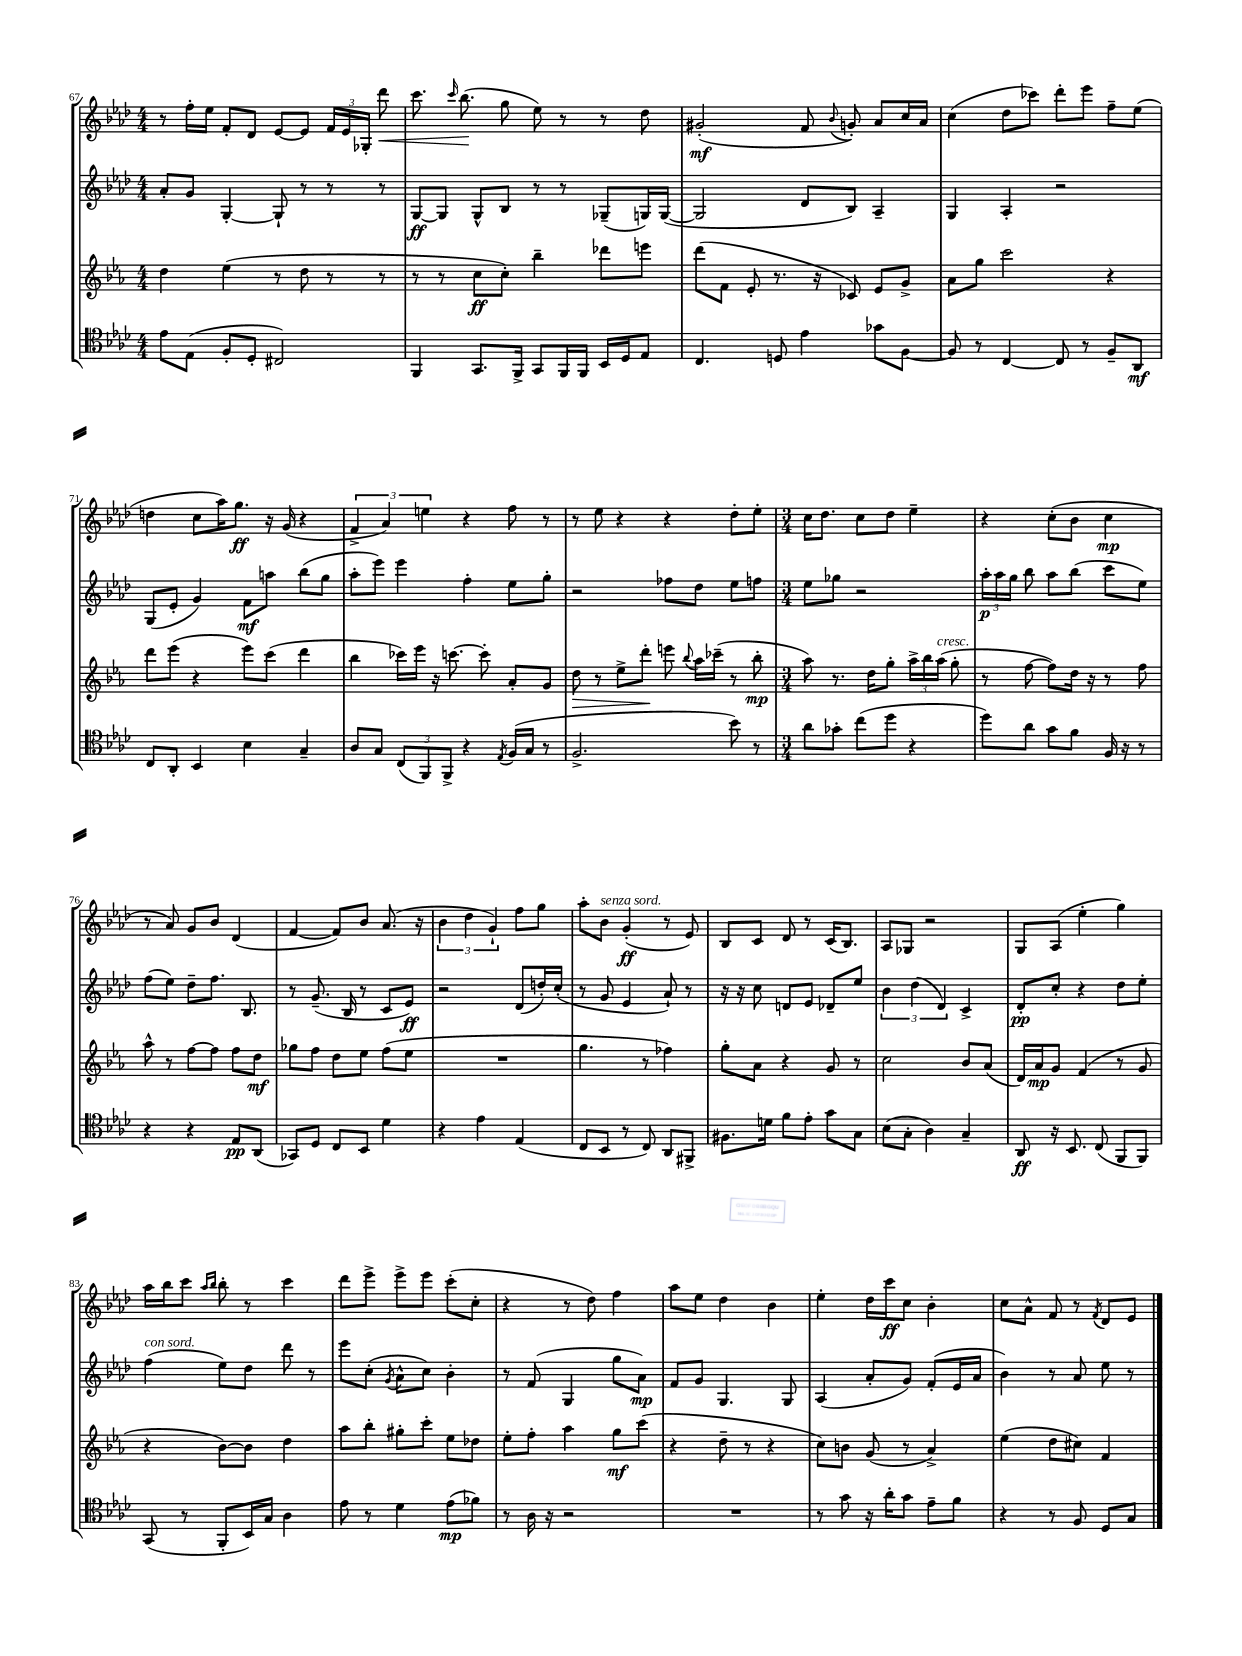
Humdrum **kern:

**kern	**kern	**kern	**kern
*staff4	*staff3	*staff2	*staff1
*clefC4	*clefG2	*clefG2	*clefG2
*k[b-e-a-d-]	*k[b-e-a-]	*k[b-e-a-d-]	*k[b-e-a-d-]
*M4/4	*M4/4	*M4/4	*M4/4
8e-\L	4dd\	8a-'/L	8r
(8E-\J	.	8g/J	16ff'\LL
.	.	.	16ee-\JJ
8F'/L	(4ee-\	[4G'/	8f'/L
8D-'/J	.	.	8d-/J
2C#/)	8r	8G`/]	[8e-/L
.	8dd\	8r	8e-/]J
.	8r	8r	24f/LL
.	.	.	24e-/
.	.	.	24G-'/JJ
.	8r	8r	8ddd-\
=	=	=	=
4FF/	8r	[8G/L	8.ccc\
.	8r	8G/]J	.
.	.	.	16qqccc/
.	.	.	(8.bb-\
8.GG/L	8cc\L	8G^^/L	.
.	8cc'\J)	8B-/J	8gg\
16FF^/Jk	.	.	.
8GG/L	4bb-~\	8r	8ee-\)
16FF/L	.	8r	8r
16FF/JJ	.	.	.
16BB-/LL	8ddd-\L	(8G-~/L	8r
16D-/J	.	.	.
8E-/J	8eee\J	16G/L)	8dd-\
.	.	([16G/JJ	.
=	=	=	=
4.C/	(8ddd\L	2G/]	(2g#'/
.	8f\J	.	.
.	8e-'/	.	.
8D/	8.r	.	.
4e-\	.	8d-/L	8f/
.	16r	.	.
.	.	.	8qqb-/
.	8c-/)	8B-/J)	8g'/)
8g-\L	8e-/L	4A-~/	8a-/L
[8F\J	8g^/J	.	16cc/L
.	.	.	16a-/JJ
=	=	=	=
8F/]	8a-\L	4G/	(4cc\
8r	8gg\J	.	.
[4C/	2ccc\	4A-'/	8dd-\L
.	.	.	8ccc-\J)
8C/]	.	2r	8ddd-'\L
8r	.	.	8eee-\J
8F~/L	4r	.	8ff~\L
8AA-/J	.	.	(8ee-\J
=	=	=	=
8C/L	8ddd\L	(8G/L	4dd\
8AA-'/J	(8eee-\J	8e-'/J	.
4BB-/	4r	4g/)	8cc\L
.	.	.	16aa-\K)
.	.	.	8.gg\J
4B-\	8eee-\L)	8f\L	.
.	(8ccc\J	8aa\J	16r
.	.	.	(16g/
4G~/	4ddd\	(8bb-\L	4r
.	.	8gg\J	.
=	=	=	=
8A-/L	4bb-\	8aa-'\L	6f^/
8G/J	.	8eee-\J)	.
.	.	.	6a-/)
(12C/L	16ccc-\LL)	4eee-\	.
.	16eee-\JJ	.	.
12FF/)	.	.	6ee\
.	16r	.	.
12FF^/J	.	.	.
.	[8.ccc\	.	.
4r	.	4ff'\	4r
.	8ccc'\]	.	.
8qE-/	.	.	.
(16F/LL	8a-'/L	8ee-\L	8ff\
16G/JJ	.	.	.
8r	8g/J	8gg'\J	8r
=	=	=	=
2.F^/	8dd\	2r	8r
.	8r	.	8ee-\
.	8ee-^\L	.	4r
.	8ddd'\J	.	.
.	8eee\	8ff-\L	4r
.	8qqbb-/	.	.
.	16aa-\LL	8dd-\J	.
.	(16ccc-~\JJ	.	.
8b-\)	8r	8ee-\L	8dd-'\L
8r	8bb-'\	8ff\J	8ee-'\J
=	=	=	=
*M3/4	*M3/4	*M3/4	*M3/4
8a-\L	8aa-\)	8ee-\L	16cc\LK
.	.	.	8.dd-\J
8g-'\J	8.r	8gg-\J	.
(8cc\L	.	2r	8cc\L
.	16dd\LK	.	.
8dd-\J	8gg'\J	.	8dd-\J
4r	24aa-^\LL	.	4ee-~\
.	24bb-\	.	.
.	(24aa-\JJ	.	.
.	8gg'\	.	.
=	=	=	=
8dd-\L)	8r	24aa-'\LL	4r
.	.	24aa-\	.
.	.	24gg\JJ	.
8a-\J	[8ff\	8bb-\	.
8g\L	8ff\]L)	8aa-\L	(8cc'\L
8f\J	16dd\Jk	(8bb-\J	8b-\J
.	16r	.	.
16F/	8r	8ccc\L	4cc\
16r	.	.	.
8r	8ff\	8ee-\J)	.
=	=	=	=
4r	8aa-^^\	(8ff\L	8r
.	8r	8ee-\J)	8a-/)
4r	[8ff\L	8dd-~\L	8g/L
.	8ff\]J	8.ff\J	8b-/J
8E-/L	8ff\L	.	(4d-/
.	.	8.B-/	.
(8AA-/J	8dd\J	.	.
=	=	=	=
8GG-/L)	8gg-\L	8r	[4f/
8D-/J	8ff\J	(8.g~/	.
8C/L	8dd\L	.	8f/]L)
.	.	16B-/	.
8BB-/J	8ee-\J	8r	8b-/J
4d-\	(8ff\L	8c/L	(8.a-/
.	8ee-\J	8e-/J)	.
.	.	.	16r
=	=	=	=
4r	2.r	2r	6b-\
.	.	.	6dd-\
4e-\	.	.	.
.	.	.	6g`/)
(4E-/	.	(8d-/L	8ff\L
.	.	16dd'/L)	8gg\J
.	.	(16cc'/JJ	.
=	=	=	=
8C/L	4.gg\	8r	8aa-'\L
8BB-/J	.	8g/	8b-\J
8r	.	4e-/	(4g'/
8C/)	8r	.	.
8AA-/L	4ff-\)	8a-`/)	8r
8FF#^/J	.	8r	8e-/)
=	=	=	=
8.F#\L	8gg'\L	16r	8B-/L
.	.	16r	.
.	8a-\J	8cc\	8c/J
16d\Jk	.	.	.
8f\L	4r	8d/L	8d-/
8e-'\J	.	8e-/J	8r
8g\L	8g/	8d-~/L	(16c/LK
.	.	.	8.B-/J)
8G\J	8r	8ee-/J	.
=	=	=	=
(8B-\L	2cc\	6b-\	8A-/L
8G'\J	.	.	8G-/J
.	.	(6dd-\	.
4A-\)	.	.	2r
.	.	6d-/)	.
4G~/	8b-/L	4c^/	.
.	(8a-/J	.	.
=	=	=	=
8AA-/	16d/LL)	8d-'/L	8G/L
.	16a-/J	.	.
16r	8g/J	8cc'/J	(8A-/J
8.BB-/	.	.	.
.	(4f/	4r	4ee-'\
(8C/	.	.	.
8FF/L	8r	8dd-\L	4gg\)
8FF/J)	8g/	8ee-'\J	.
=	=	=	=
(8GG/	4r	(4ff\	16aa-\LL
.	.	.	16bb-\J
8r	.	.	8ccc\J
.	.	.	16qqaa-/LL
.	.	.	16qqbb-/JJ
8FF'/L	[8b-\L)	8ee-\L)	8bb-'\
16BB-/L)	8b-\]J	8dd-\J	8r
16G/JJ	.	.	.
4A-\	4dd\	8ddd-\	4ccc\
.	.	8r	.
=	=	=	=
8e-\	8aa-\L	8eee-\L	8ddd-\L
8r	8bb-'\J	(8cc'\J	8eee-^\J
.	.	8qg/	.
4d-\	8gg#'\L	8a-^^\L	8eee-^\L
.	8ccc'\J	8cc\J)	8eee-\J
(8e-\L	8ee-\L	4b-'\	(8ccc'\L
8f-\J)	8dd-\J	.	8cc'\J
=	=	=	=
8r	8ee-'\L	8r	4r
16A-\	8ff'\J	(8f/	.
16r	.	.	.
2r	4aa-\	4G/	8r
.	.	.	8dd-\)
.	8gg\L	8gg\L	4ff\
.	(8ccc\J	8a-\J)	.
=	=	=	=
2.r	4r	8f/L	8aa-\L
.	.	8g/J	8ee-\J
.	8dd~\	4.G/	4dd-\
.	8r	.	.
.	4r	.	4b-\
.	.	8G/	.
=	=	=	=
8r	8cc\L)	(4A-/	4ee-'\
8g\	8b\J	.	.
16r	(8g/	8a-'/L	16dd-\LL
16a-'\LK	.	.	16ccc\J
8g\J	8r	8g/J)	8cc\J
8e-~\L	4a-^/)	(8f'/L	4b-'\
8f\J	.	16e-/L	.
.	.	16a-/JJ	.
=	=	=	=
4r	(4ee-\	4b-\)	8cc\L
.	.	.	8a-^^\J
8r	8dd\L	8r	8f/
8F/	8cc#\J)	8a-/	8r
.	.	.	8qf/
8D-/L	4f/	8ee-\	8d-/L
8G/J	.	8r	8e-/J
==	==	==	==
*-	*-	*-	*-
